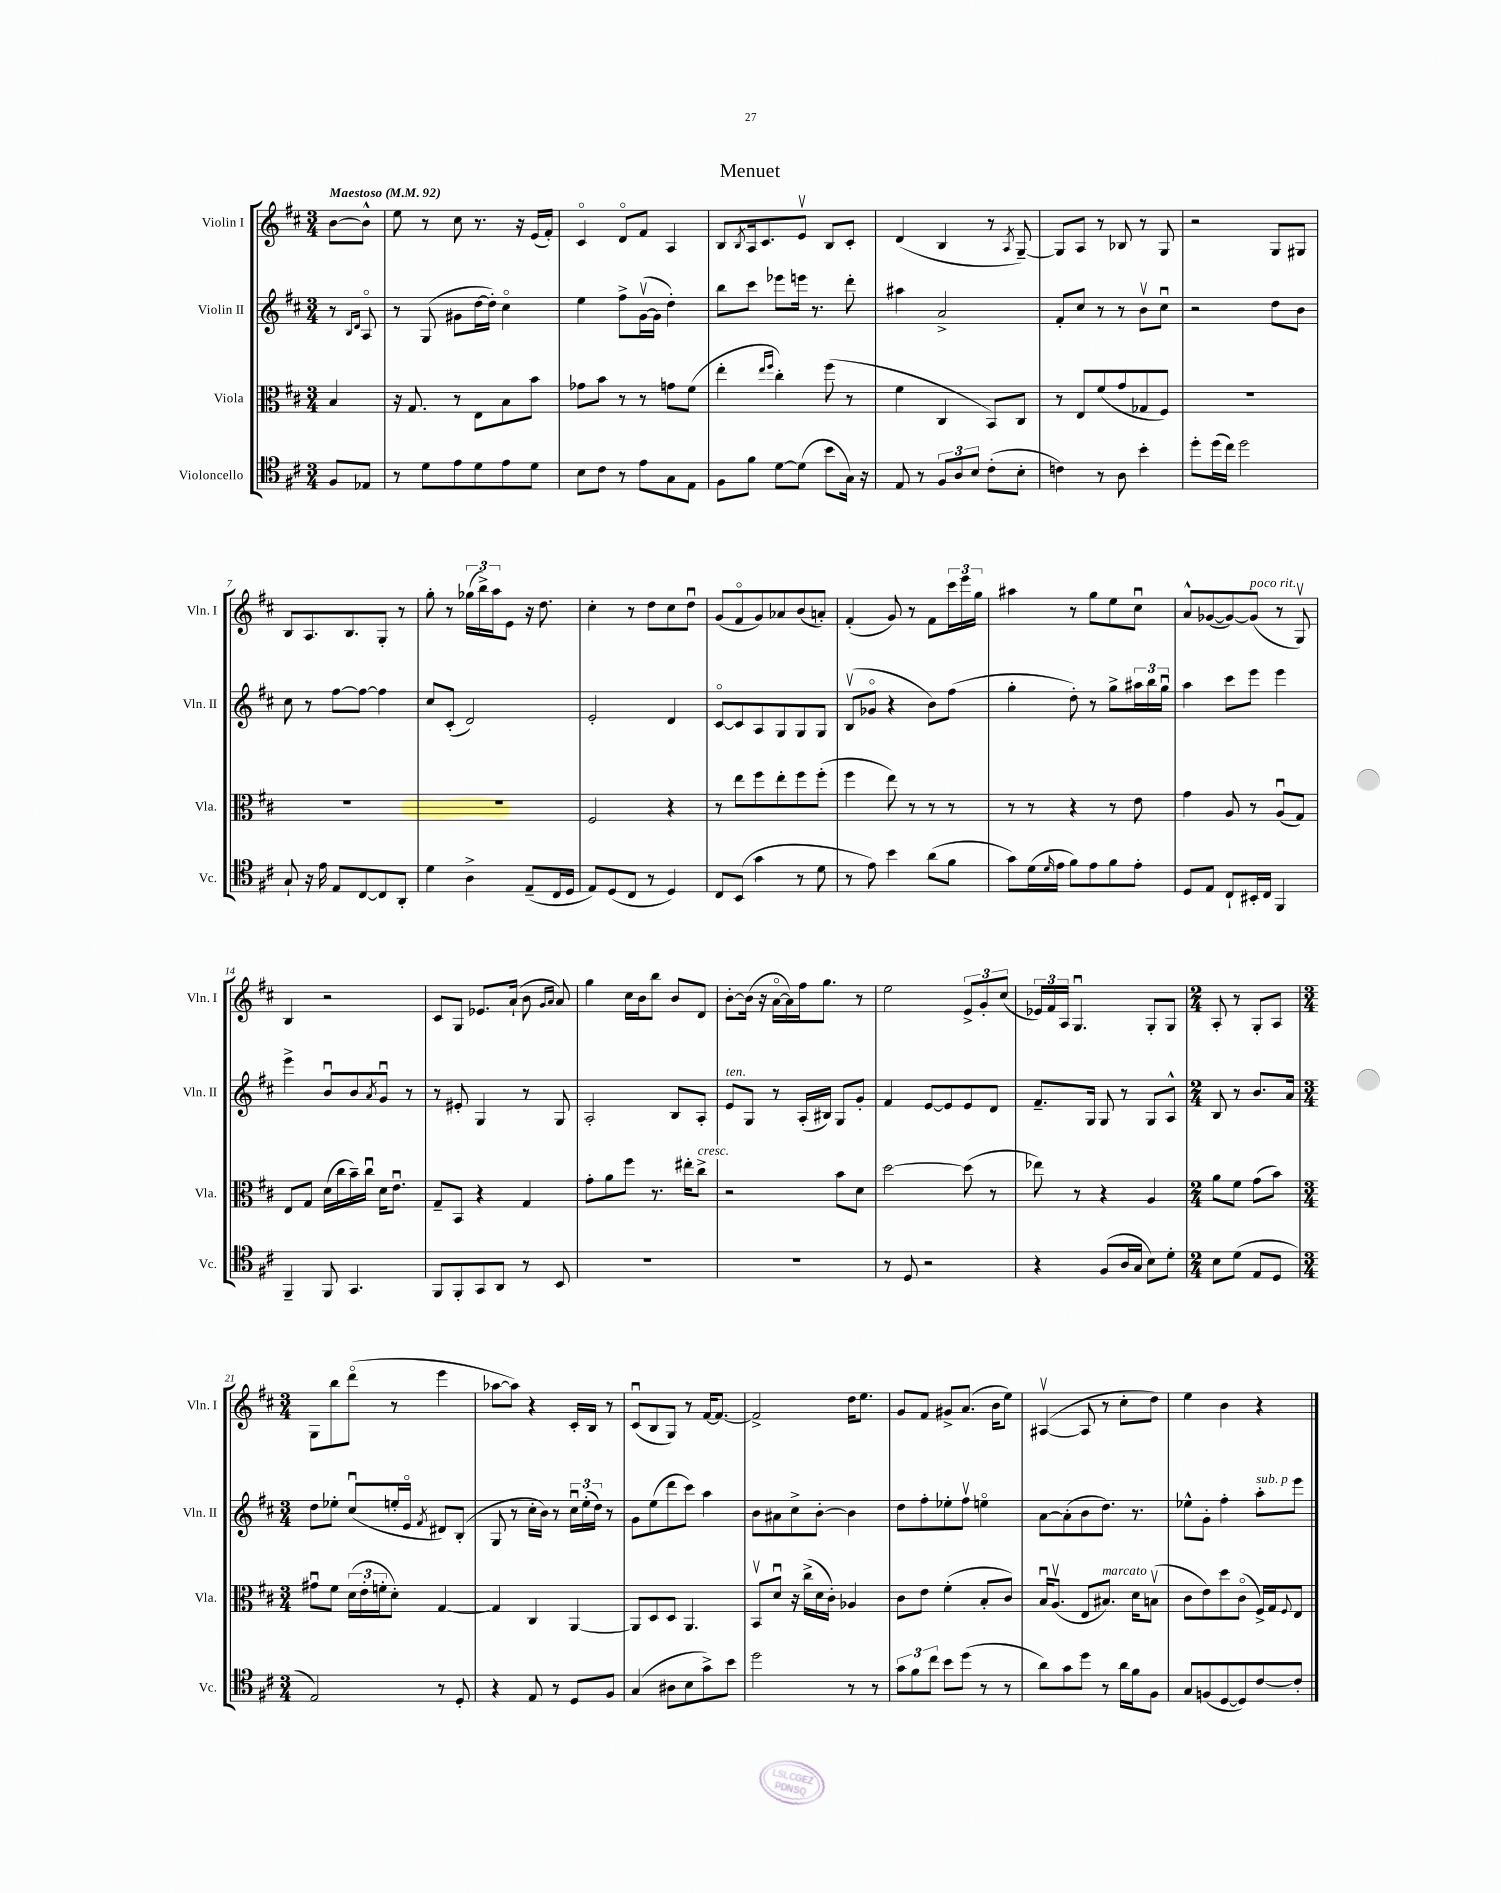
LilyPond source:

\header { title = "Menuet" }
<<
\new StaffGroup <<
\new Staff = "s0" \with { instrumentName = "Violin I" shortInstrumentName = "Vln. I" } {
    \clef treble \key d \major \numericTimeSignature \time 3/4 \partial 4 \tempo "Maestoso" 4 = 92
    b'8~ b'8-^ |
    e''8 r8 cis''8 r8. r16 e'16( fis'16-.) |
    cis'4\flageolet d'8\flageolet fis'8 a4 |
    b8 \acciaccatura { b8 } a16 cis'8. e'8\upbow b8 cis'8-. |
    d'4( b4 r8 \acciaccatura { a8 } g8~--) |
    g8 a8 r8 bes8 r8 g8 |
    r2 g8 gis8 |
    b8 a8. b8. g8-. r8 |
    g''8-. r8 \tuplet 3/2 { ges''16( b''16->) a''16 } e'8 r16 d''8. |
    cis''4-. r8 d''8 cis''8 d''8\downbow |
    g'8( fis'8\flageolet g'8) aes'8 b'8( a'8-.) |
    fis'4-.( g'8) r8 fis'8 \tuplet 3/2 { cis'''16 e'''16 g''16 } |
    ais''4 r8 g''8 e''8 cis''8\downbow |
    a'8-^ ges'8~( ges'8~) ges'8^\markup { \italic "poco rit." }( r8 g8\upbow) |
    b4 r2 |
    cis'8 g8 ees'8. a'16-!( b'8 \grace { g'16 a'16 } a'8) |
    g''4 cis''16 b'16 b''8 b'8 d'8 |
    b'8~-. b'16( r16 a'16~\flageolet a'16) fis''16 g''8. r8 |
    e''2 \tuplet 3/2 { e'8-> g'8-. cis''8( } |
    \tuplet 3/2 { ees'16) fis'16 a16 } g4.\downbow g8-. g8 |
    \numericTimeSignature \time 2/4 a8-. r8 g8-. a8 |
    \numericTimeSignature \time 3/4 g8 b''8 d'''8\flageolet( r8 e'''4 |
    aes''8~ aes''8) r4 cis'16-. b16 r8 |
    cis'8\downbow( b8 g8) r8 fis'16~ fis'8.~ |
    fis'2-> d''16 e''8. |
    g'8 fis'8 gis'8-> a'8.( b'16 e''8) |
    ais4~\upbow( ais8 r8 cis''8-. d''8) |
    e''4 b'4 r4 \bar "|." |
}
\new Staff = "s1" \with { instrumentName = "Violin II" shortInstrumentName = "Vln. II" } {
    \clef treble \key d \major \numericTimeSignature \time 3/4 \partial 4
    r8 \grace { b16 d'16 } a8\flageolet |
    r8 g8( gis'8 d''16~ d''16-.) cis''4\flageolet |
    e''4 fis''8-> g'16~\upbow( g'16 d''4-.) |
    b''8 cis'''8 ees'''8 e'''16 r8. d'''8-. |
    ais''4 a'2-> |
    fis'8-. cis''8 r8 r8 b'8\upbow cis''8\downbow |
    r2 d''8 b'8 |
    cis''8 r8 fis''8~ fis''8~ fis''4 |
    cis''8 cis'8-.( d'2) |
    e'2-. d'4 |
    cis'8~\flageolet cis'8 a8 g8 g8 g8 |
    b8\upbow( ges'8\flageolet r4 b'8) fis''8( |
    g''4-. d''8-.) r8 g''8-> \tuplet 3/2 { ais''16 b''16 g''16\downbow } |
    a''4 cis'''8 e'''8 e'''4 |
    e'''4-> b'8\downbow b'8 \acciaccatura { a'8 } g'8\downbow r8 |
    r8 eis'8-. g4 r8 g8 |
    a2-. b8 a8-. |
    e'8^\markup { \italic "ten." } g8 r8 a16-.( bis16) g8 g'8-. |
    fis'4 e'8~ e'8 e'8 d'8 |
    fis'8.-- g16 g8 r8 g8 a8-^ |
    \numericTimeSignature \time 2/4 b8 r8 b'8. a'16 |
    \numericTimeSignature \time 3/4 d''8 ees''8-. cis''8\downbow( e''16-. e'16\flageolet \acciaccatura { fis'8 } dis'8) b8-.( |
    g8 r8 cis''16-. b'16) r8 \tuplet 3/2 { cis''16\downbow e''16-.( d''16) } r8 |
    g'8 e''8( d'''8 cis'''8) a''4 |
    b'8 ais'8 cis''8-> b'8~-. b'4 |
    d''8 fis''8-. ees''8-. fis''8\upbow e''4\flageolet |
    a'8~ a'8-.( b'8 d''8.) r8. |
    ees''8-^ g'8-. fis''4-. a''8-.^\markup { \italic "sub. p" } e'''8 \bar "|." |
}
\new Staff = "s2" \with { instrumentName = "Viola" shortInstrumentName = "Vla." } {
    \clef alto \key d \major \numericTimeSignature \time 3/4 \partial 4
    b4 |
    r16 g8. r8 e8 b8 b'8 |
    ges'8 b'8 r8 r8 g'8 fis'8( |
    e''4-. \grace { e''16 fis''16 } cis''4-.) fis''8( r8 |
    fis'4 cis4 b,8) cis8 |
    r8 e8 fis'8( g'8 ges8 fis8) |
    R2. |
    R2. |
    R2. |
    fis2 r4 |
    r8 e''8 fis''8 e''8-. fis''8 fis''8-.( |
    fis''4 e''8) r8 r8 r8 |
    r8 r8 r4 r8 e'8 |
    g'4 a8 r8 a8\downbow( g8) |
    e8 g8 d'16( cis''16 b'16--) cis''16\downbow d'16 e'8.\downbow |
    g8-- b,8 r4 g4 |
    g'8-. a'8 fis''8 r8. eis''16-. cis''8->^\markup { \italic "cresc." } |
    r2 b'8 d'8 |
    d''2~ d''8( r8 |
    ees''8) r8 r4 a4 |
    \numericTimeSignature \time 2/4 a'8 fis'8 g'8( b'8) |
    \numericTimeSignature \time 3/4 gis'8\downbow fis'8 \tuplet 3/2 { d'16( e'16-. f'16-. } d'8-.) g4~ |
    g4 cis4 a,4~ |
    a,8 d8 d8 a,4. |
    b,8\upbow d'8\downbow r16 cis''16->( d'16 cis'16-.) aes4 |
    cis'8 e'8 fis'4-.( b8-. cis'8) |
    b16\downbow a8.\upbow( e8 bis8.^\markup { \italic "marcato" }) d'16 b8\upbow( |
    cis'8 e'8) d''8 cis'8\flageolet( fis16->) g16 \appoggiatura { fis8 } e8 \bar "|." |
}
\new Staff = "s3" \with { instrumentName = "Violoncello" shortInstrumentName = "Vc." } {
    \clef tenor \key d \major \numericTimeSignature \time 3/4 \partial 4
    fis8 ees8 |
    r8 d'8 e'8 d'8 e'8 d'8 |
    b8 cis'8 r8 e'8 g8 e8 |
    fis8 fis'8 d'8~ d'8( b'8 g16) r16 |
    e8 r8 \tuplet 3/2 { fis8 a8 b8 } cis'8-.( b8-. |
    c'4) r8 a8 b'4-. |
    d''8-. d''16( cis''16) d''2 |
    g8-! r16 e'16 e8 cis8~ cis8 a,8-. |
    d'4 a4-> e8--( cis16 d16 |
    e8) d8( cis8 r8 d4) |
    cis8 b,8( g'4 r8 d'8 |
    r8 e'8) b'4 a'8( fis'8 |
    g'8) d'16( \grace { d'16 } e'16 fis'8) e'8 fis'8 e'8-. |
    d8 e8 cis8-! bis,16-. cis16 fis,4 |
    fis,4-- fis,8 g,4. |
    fis,8 fis,8-. g,8 a,8 r8 b,8 |
    R2. |
    R2. |
    r8 d8 r2 |
    r4 fis8( a16 g16 b8) d'8-. |
    \numericTimeSignature \time 2/4 b8 d'8( e8 d8 |
    \numericTimeSignature \time 3/4 e2) r8 d8-. |
    r4 e8 r8 d8 fis8 |
    g4( ais8 b8 g'8->) b'8 |
    d''2 r8 r8 |
    \tuplet 3/2 { g'8 fis'8 cis''8 } b'8 d''8( r8 r8 |
    a'8) g'8 d''8 r8 a'16 fis'16 fis8 |
    g8 f8( d8~ d8) cis'8~ cis'8-. \bar "|." |
}
>>
>>
